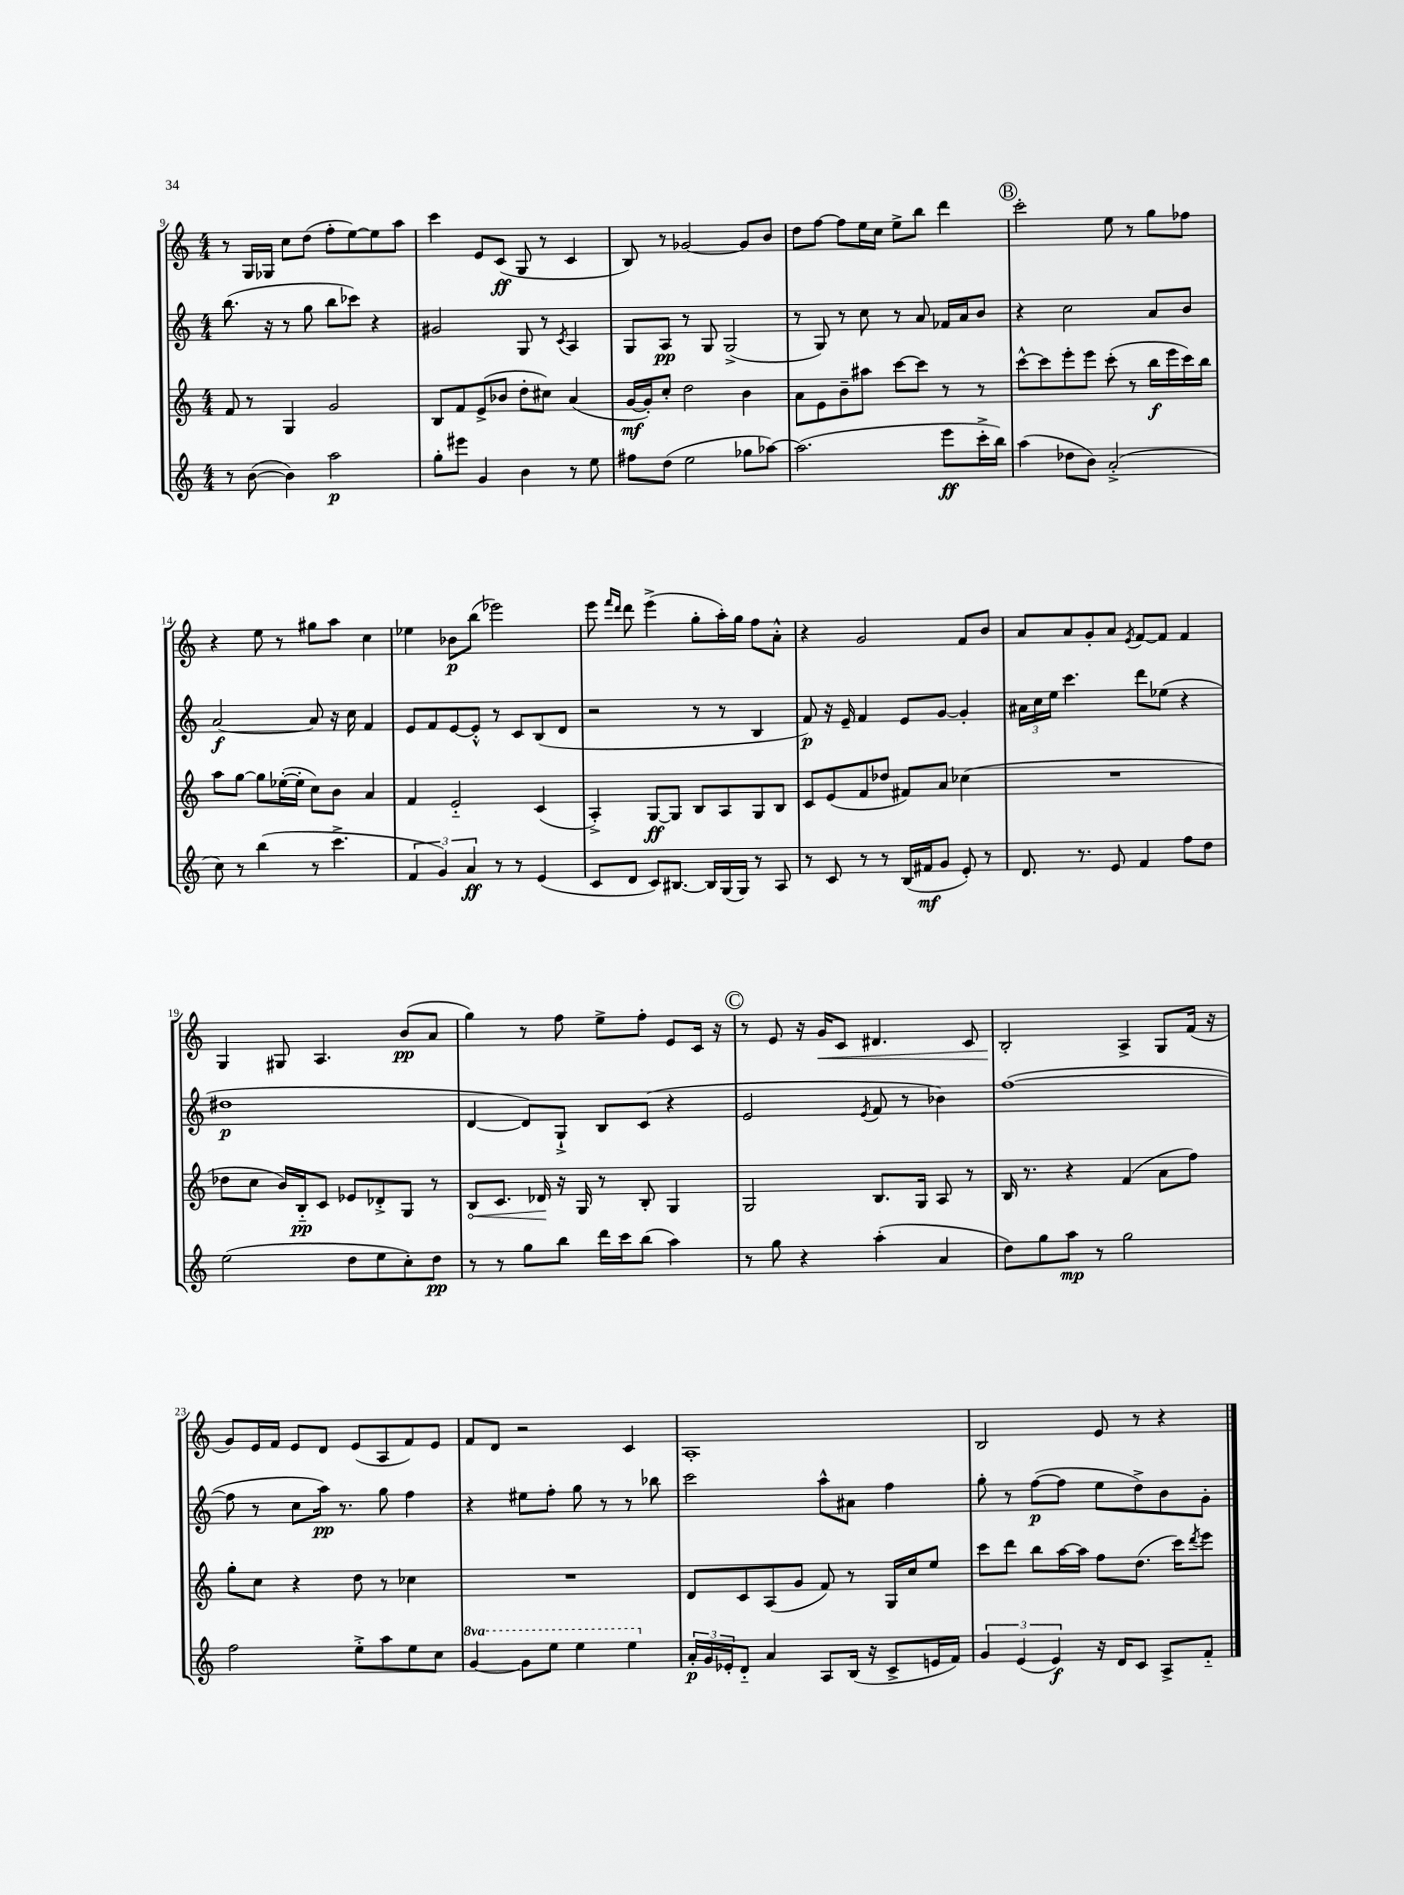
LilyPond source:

<<
\new StaffGroup <<
\new Staff = "s0" {
    \clef treble \key c \major \numericTimeSignature \time 4/4
    r8 g16 ges16 c''8 d''8( f''8-. e''8~) e''8 a''8 |
    c'''4 e'8 c'8\ff( g8 r8 c'4 |
    b8) r8 ges'2~ ges'8 b'8 |
    d''8 f''8~ f''8 e''16 c''16 e''8-> b''8 d'''4 |
    \mark \markup { \circle "B" } c'''2-. e''8 r8 g''8 fes''8 |
    r4 e''8 r8 gis''8 a''8 c''4 |
    ees''4 bes'8\p b''8( ees'''2) |
    e'''8 \grace { f'''16 d'''16 } d'''8 e'''4->( g''8-. a''16-.) g''16 f''8 a'8-.-^ |
    r4 g'2 f'8 b'8 |
    a'8 a'8 g'8-. a'8 \acciaccatura { e'8 } f'8~ f'8 f'4 |
    g4 gis8 a4. b'8\pp( a'8 |
    g''4) r8 f''8 e''8-> f''8-. e'8 c'16 r16 |
    \mark \markup { \circle "C" } r8 e'8 r16 g'16\< c'8 dis'4. c'8 |
    b2-.\! a4-> g8 f'16( r16 |
    g'8) e'16 f'16 e'8 d'8 e'8( a8 f'8) e'8 |
    f'8 d'8 r2 c'4 |
    a1-. |
    b2 e'8 r8 r4 \bar "|." |
}
\new Staff = "s1" {
    \clef treble \key c \major \numericTimeSignature \time 4/4
    b''8.( r16 r8 g''8 b''8 ces'''8) r4 |
    gis'2 g8 r8 \acciaccatura { c'8 } a4 |
    g8 a8\pp r8 g8 g2->( |
    r8 g8) r8 c''8 r8 a'8 fes'16 a'16 b'8 |
    \mark \markup { \circle "B" } r4 c''2 a'8 b'8 |
    a'2~\f a'8 r16 c''16 f'4 |
    e'8 f'8 e'8~ e'8-.-^ r8 c'8 b8( d'8 |
    r2 r8 r8 b4 |
    f'8\p) r16 e'16-- f'4 e'8 g'8~ g'4-. |
    \tuplet 3/2 { ais'16 c''16 e''16 } c'''4. d'''8 ees''8( r4 |
    dis''1\p |
    d'4~ d'8) g8-!-> b8 c'8( r4 |
    \mark \markup { \circle "C" } e'2 \acciaccatura { e'8 } f'8 r8 bes'4) |
    f''1~( |
    f''8 r8 c''8 a''16\pp) r8. g''8 f''4 |
    r4 eis''8 f''8-. g''8 r8 r8 bes''8 |
    c'''2 a''8-^ ais'8 f''4 |
    g''8-. r8 f''8~\p( f''8 e''8 d''8->) b'8 g'8-. \bar "|." |
}
\new Staff = "s2" {
    \clef treble \key c \major \numericTimeSignature \time 4/4
    f'8 r8 g4 g'2 |
    b8 f'8 e'8->( bes'8 d''8-. cis''8) a'4( |
    g'16~\mf g'16-.) c''8-. d''2 b'4 |
    a'8 e'8 b'8-- ais''8 c'''8~ c'''8 r8 r8 |
    \mark \markup { \circle "B" } c'''8~-^ c'''8 e'''8-. e'''8 c'''8-.( r8 b''16\f e'''16 c'''16) b''16 |
    a''8 g''8~ g''8 ees''16~-.( ees''16-. c''8) b'8 a'4 |
    f'4 e'2-_ c'4( |
    a4-.->) g8~\ff g8 b8 a8 g8 b8 |
    c'8 e'8( f'8 des''8 fis'8) a'8 ces''4( |
    R1 |
    des''8 c''8 b'16) b16-_\pp c'8 ees'8 des'8-.-> g8 r8 |
    \once \override Hairpin.circled-tip = ##t b8\< c'8. des'16\! r16 g16 r8 b8-. g4 |
    \mark \markup { \circle "C" } g2 b8. g16 a8 r8 |
    b16 r8. r4 f'4( a'8 f''8) |
    g''8-. c''8 r4 d''8 r8 ces''4 |
    R1 |
    d'8 c'8 a8( g'8 f'8) r8 g16 c''16 e''8 |
    c'''8 d'''8 b''8 a''16~ a''16 f''8 d''8.( c'''16) \acciaccatura { d'''8 } e'''8 \bar "|." |
}
\new Staff = "s3" {
    \clef treble \key c \major \numericTimeSignature \time 4/4 \set Staff.ottavationMarkups = #ottavation-simple-ordinals
    r8 b'8~( b'4) a''2\p |
    g''8-. eis'''8 g'4 b'4 r8 e''8 |
    fis''8 d''8( e''2 ges''8 aes''8~) |
    aes''2.( e'''8\ff c'''16-.-> b''16) |
    \mark \markup { \circle "B" } a''4( des''8 b'8) a'2-.->( |
    c''8) r8 b''4( r8 c'''4.-> |
    \tuplet 3/2 { f'4 g'4) a'4\ff } r8 r8 e'4( |
    c'8 d'8 c'8) bis8.~ bis16 g16( g16) r8 a8 |
    r8 c'8 r8 r8 b16( fis'16\mf g'8 e'8-.) r8 |
    d'8. r8. e'8 f'4 f''8 d''8 |
    e''2( d''8 e''8 c''8-.) d''8\pp |
    r8 r8 g''8 b''8 d'''16 c'''16 b''8( a''4) |
    \mark \markup { \circle "C" } r8 g''8 r4 a''4-.( a'4 |
    d''8) g''8 a''8\mp r8 g''2 |
    f''2 e''8-.-> a''8 e''8 c''8 |
    \ottava #1 g''4~ g''8 e'''8 e'''4 e'''4 \ottava #0 |
    \tuplet 3/2 { a'16-.\p g'16 ees'16-. } d'8-_ a'4 a8 b16( r16 c'8-> e'16 f'16) |
    \tuplet 3/2 { g'4 e'4( e'4\f) } r16 d'16 c'8 a8-> f'8-_ \bar "|." |
}
>>
>>
\layout { \context { \Score currentBarNumber = #9 } }
